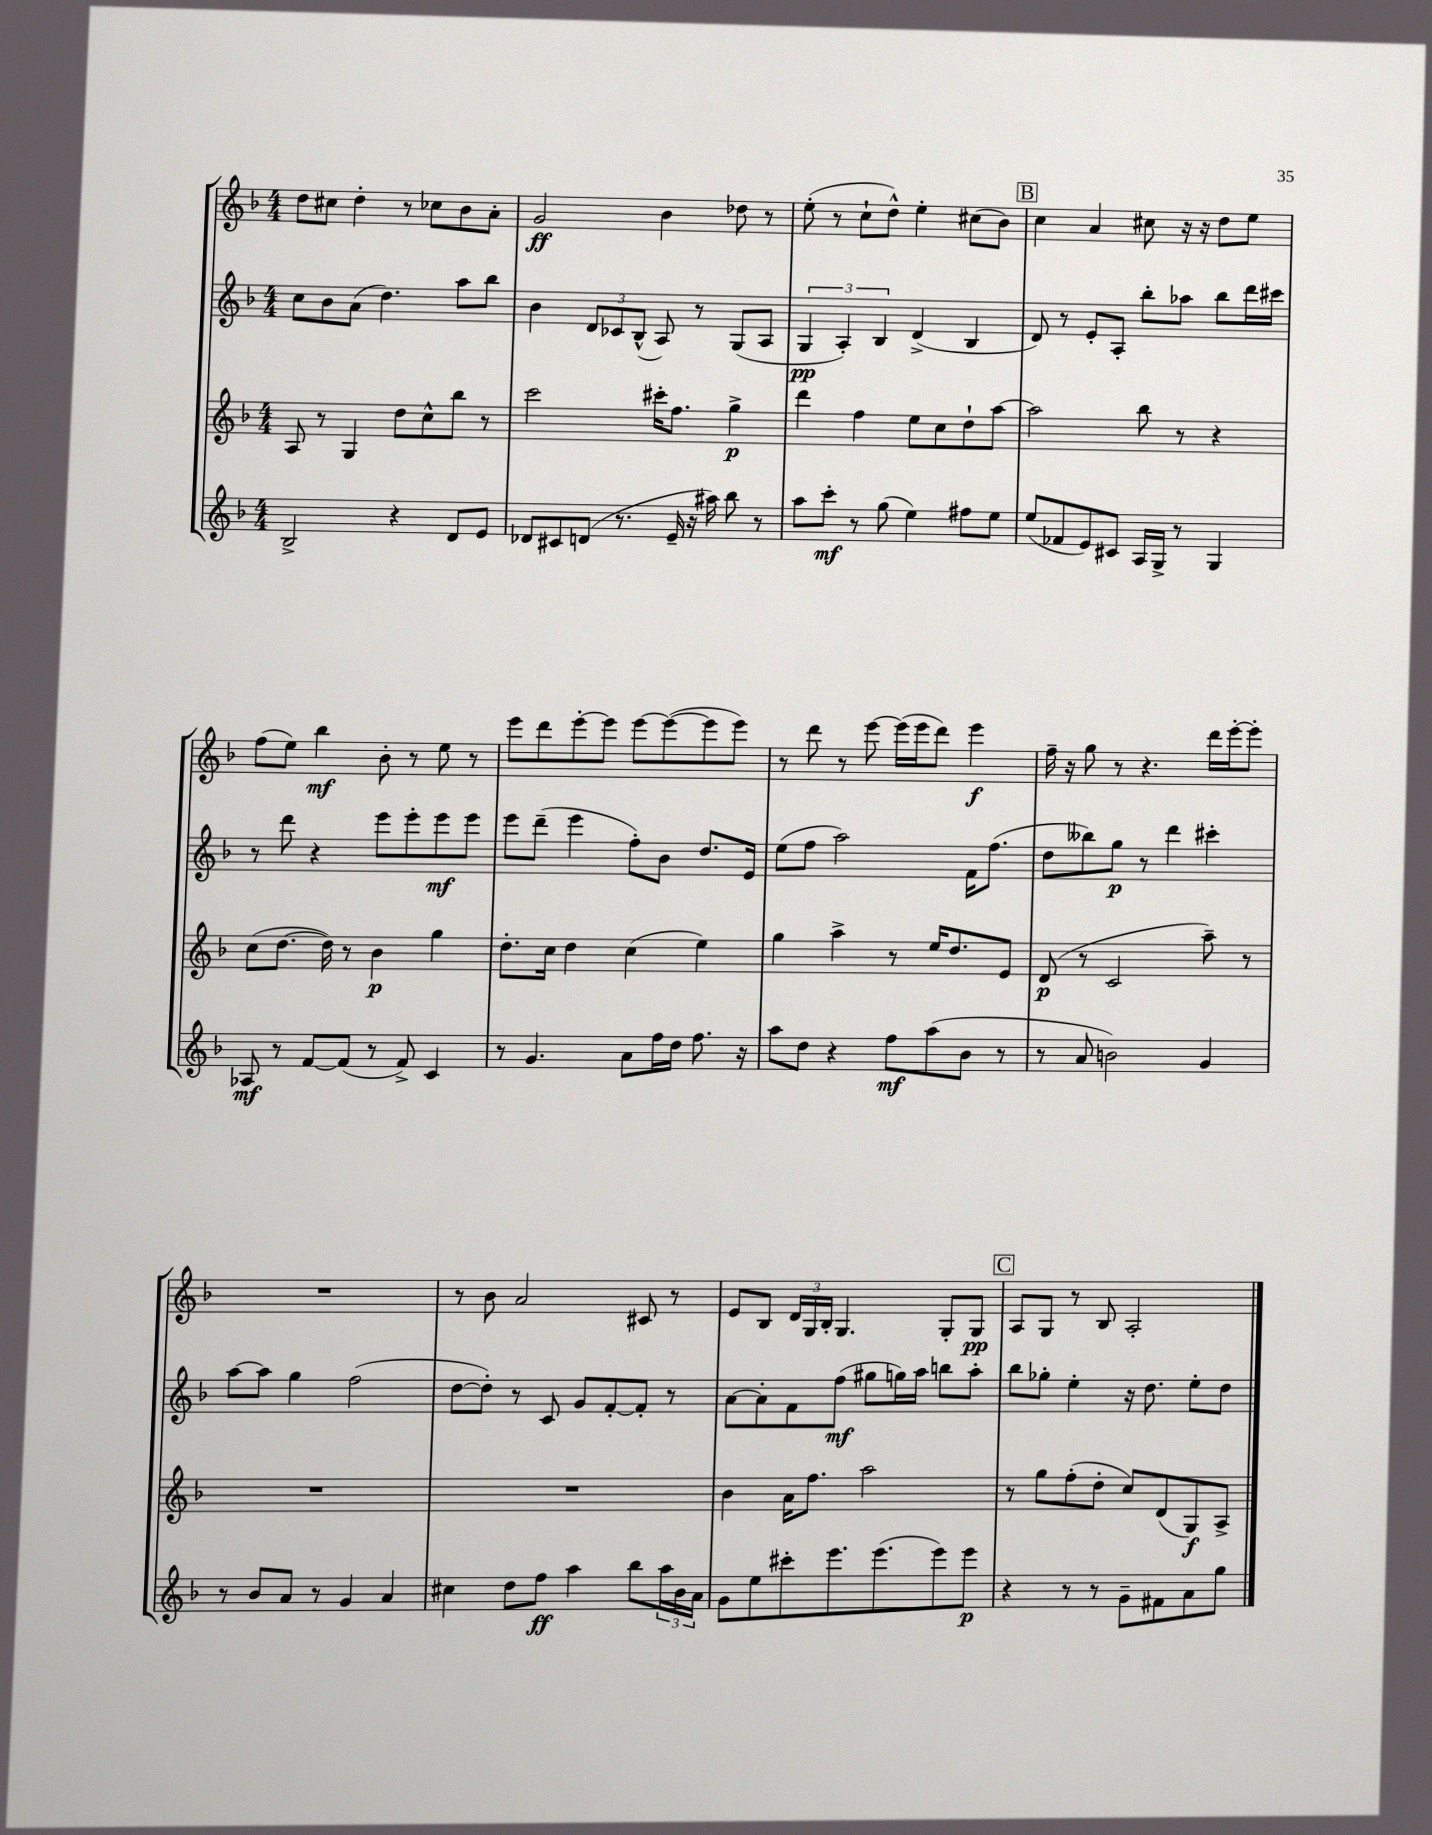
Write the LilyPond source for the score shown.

<<
\new StaffGroup <<
\new Staff = "s0" {
    \clef treble \key f \major \numericTimeSignature \time 4/4
    d''8 cis''8 d''4-. r8 ces''8 bes'8 a'8-. |
    g'2\ff bes'4 des''8 r8 |
    e''8-.( r8 c''8-! d''8-^) e''4-. cis''8( bes'8) |
    \mark \markup { \box "B" } c''4 a'4 cis''8 r16 r16 d''8 e''8 |
    f''8( e''8) bes''4\mf bes'8-. r8 e''8 r8 |
    e'''8 d'''8 e'''8~-. e'''8 e'''8~ e'''8~( e'''8 e'''8) |
    r8 d'''8 r8 e'''8~ e'''16( e'''16 d'''8) e'''4\f |
    f''16-- r16 g''8 r8 r4. d'''16 e'''16~-. e'''8-. |
    R1 |
    r8 bes'8 a'2 cis'8 r8 |
    e'8 bes8 \tuplet 3/2 { d'16 g16 bes16-. } g4. g8-. g8\pp |
    \mark \markup { \box "C" } a8 g8 r8 bes8 a2-. \bar "|." |
}
\new Staff = "s1" {
    \clef treble \key f \major \numericTimeSignature \time 4/4
    c''8 bes'8 a'8( d''4.) a''8 bes''8 |
    bes'4 \tuplet 3/2 { d'8 ces'8 bes8-^( } a8) r8 g8( a8 |
    \tuplet 3/2 { g4\pp a4-.) bes4 } d'4->( bes4 |
    \mark \markup { \box "B" } d'8) r8 e'8-. a8-. bes''8-. aes''8 bes''8 d'''16 cis'''16 |
    r8 d'''8 r4 e'''8 e'''8-. e'''8\mf e'''8 |
    e'''8 d'''8--( e'''4 f''8-.) bes'8 d''8. e'16 |
    e''8( f''8 a''2) f'16 f''8.( |
    d''8 beses''8) g''8\p r8 d'''4 cis'''4-. |
    a''8~ a''8 g''4 f''2( |
    d''8~ d''8-.) r8 c'8 g'8 f'8~-. f'8-. r8 |
    a'8~ a'8-. f'8 f''8\mf( gis''8 g''16) a''16 b''8 a''8-. |
    \mark \markup { \box "C" } bes''8 ges''8-. e''4-. r16 d''8. e''8-. d''8 \bar "|." |
}
\new Staff = "s2" {
    \clef treble \key f \major \numericTimeSignature \time 4/4
    a8 r8 g4 d''8 c''8-^ bes''8 r8 |
    c'''2 cis'''16-. f''8. g''4->\p |
    d'''4 f''4 e''8 c''8 d''8-! a''8~ |
    \mark \markup { \box "B" } a''2 bes''8 r8 r4 |
    c''8( d''8.~ d''16) r8 bes'4\p g''4 |
    d''8.-. c''16 d''4 c''4( e''4) |
    g''4 a''4-> r8 e''16 d''8. e'8 |
    d'8\p( r8 c'2 a''8--) r8 |
    R1 |
    R1 |
    bes'4 a'16 f''8. a''2 |
    \mark \markup { \box "C" } r8 g''8 f''8-.( d''8-. c''8) d'8( g8\f) a8-> \bar "|." |
}
\new Staff = "s3" {
    \clef treble \key f \major \numericTimeSignature \time 4/4
    bes2-> r4 d'8 e'8 |
    des'8 cis'8 d'8( r8. e'16-- r16 ais''16) bes''8 r8 |
    a''8 c'''8-.\mf r8 g''8( e''4) fis''8 e''8 |
    \mark \markup { \box "B" } e''8( fes'8 e'8) cis'8 a16 g16-> r8 g4 |
    aes8\mf r8 f'8~ f'8( r8 f'8->) c'4 |
    r8 g'4. a'8 f''16 d''16 f''8. r16 |
    a''8 d''8 r4 f''8\mf a''8( bes'8 r8 |
    r8 a'8 b'2) g'4 |
    r8 bes'8 a'8 r8 g'4 a'4 |
    cis''4 d''8 f''8\ff a''4 bes''8 \tuplet 3/2 { a''16 bes'16 a'16 } |
    g'8 e''8 cis'''8-. e'''8. e'''8.( e'''8) e'''8\p |
    \mark \markup { \box "C" } r4 r8 r8 g'8-- fis'8 a'8 g''8 \bar "|." |
}
>>
>>
\layout { \context { \Score \remove "Bar_number_engraver" } }
